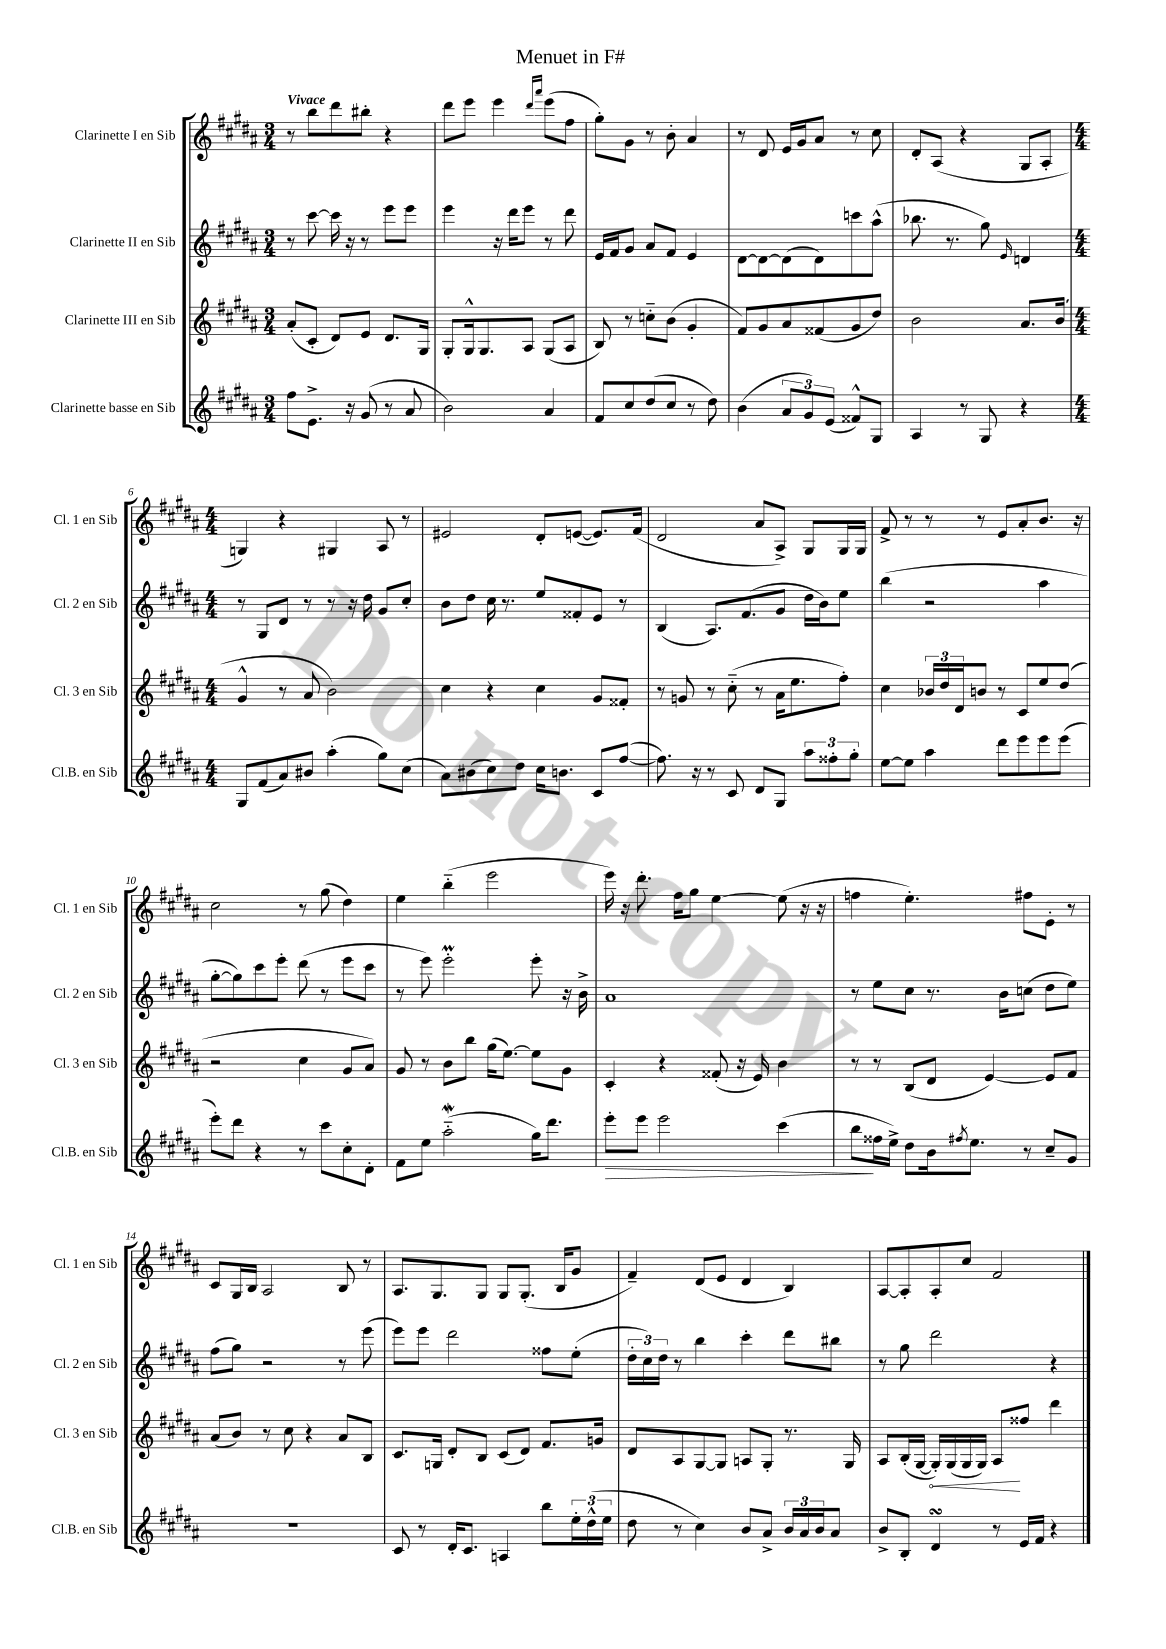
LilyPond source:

\header { title = "Menuet in F#" }
<<
\new StaffGroup <<
\new Staff = "s0" \with { instrumentName = "Clarinette I en Sib" shortInstrumentName = "Cl. 1 en Sib" } {
    \clef treble \key b \major \numericTimeSignature \time 3/4 \tempo "Vivace"
    r8 b''8 dis'''8 bis''8-. r4 |
    dis'''8 e'''8 e'''4 \grace { dis'''16 ais'''16 } e'''8( fis''8 |
    gis''8-.) gis'8 r8 b'8-. ais'4 |
    r8 dis'8 e'16 gis'16 ais'8 r8 cis''8 |
    dis'8-. ais8( r4 gis8 ais8-. |
    \numericTimeSignature \time 4/4 g4) r4 gis4 ais8 r8 |
    eis'2 dis'8-. e'8~( e'8.) fis'16( |
    dis'2 ais'8 ais8->) gis8 gis16 gis16 |
    fis'8-> r8 r8 r8 e'8 ais'8-. b'8. r16 |
    cis''2 r8 gis''8( dis''4) |
    e''4 b''4-_( e'''2 |
    e'''16) r16 dis'''8.-. fis''16 gis''8 e''4~ e''8( r16 r16 |
    f''4 e''4.-.) fis''8 e'8-. r8 |
    cis'8 gis16 b16 ais2 b8 r8 |
    ais8. gis8. gis8 gis8 gis8.-.( b16 gis'8 |
    fis'4--) dis'8( e'8 dis'4 b4) |
    ais8~ ais8-. ais8-. cis''8 fis'2 \bar "|." |
}
\new Staff = "s1" \with { instrumentName = "Clarinette II en Sib" shortInstrumentName = "Cl. 2 en Sib" } {
    \clef treble \key b \major \numericTimeSignature \time 3/4
    r8 cis'''8~ cis'''16 r16 r8 e'''8 e'''8 |
    e'''4 r16 dis'''16 e'''8 r8 dis'''8 |
    e'16 fis'16 gis'8 ais'8 fis'8 e'4 |
    dis'8~ dis'8~ dis'8( dis'8) c'''8 ais''8-^( |
    bes''8. r8. gis''8) \grace { e'16 } d'4 |
    \numericTimeSignature \time 4/4 r8 gis8 dis'8 r8 r8 r16 dis''16 gis'8 cis''8-. |
    b'8 dis''8 cis''16 r8. e''8 fisis'8-. e'8 r8 |
    b4( ais8.) fis'8.( gis'8 dis''16 b'16) e''8 |
    b''4( r2 ais''4 |
    gis''8~-. gis''8) cis'''8 e'''8-. dis'''8( r8 e'''8 cis'''8 |
    r8 e'''8) e'''2-.\prall e'''8-. r16 b'16-> |
    ais'1 |
    r8 e''8 cis''8 r8. b'16 c''8( dis''8 e''8) |
    fis''8( gis''8) r2 r8 e'''8( |
    e'''8) e'''8 dis'''2 fisis''8 e''8-.( |
    \tuplet 3/2 { dis''16-. cis''16) dis''16 } r8 b''4 cis'''4-. dis'''8 bis''8 |
    r8 gis''8 dis'''2 r4 \bar "|." |
}
\new Staff = "s2" \with { instrumentName = "Clarinette III en Sib" shortInstrumentName = "Cl. 3 en Sib" } {
    \clef treble \key b \major \numericTimeSignature \time 3/4
    ais'8-.( cis'8-. dis'8) e'8 dis'8. gis16 |
    gis8-. gis16-^ gis8. ais8 gis8( ais8 |
    b8) r8 c''8-_ b'8( gis'4-. |
    fis'8) gis'8 ais'8 fisis'8( gis'8 dis''8) |
    b'2 ais'8. b'16( |
    \numericTimeSignature \time 4/4 gis'4-^ r8 ais'8 b'2) |
    cis''4 r4 cis''4 gis'8 fisis'8-. |
    r8 g'8 r8 cis''8-_( r8 ais'16 e''8. fis''8-.) |
    cis''4 \tuplet 3/2 { bes'16 dis''16 dis'16 } b'8 r8 cis'8 e''8 dis''8( |
    r2 cis''4 gis'8 ais'8) |
    gis'8 r8 b'8 b''8 gis''16( e''8.~) e''8 gis'8 |
    cis'4-. r4 fisis'8-.( r16 e'16) b'4 |
    r8 r8 b8( dis'8 e'4~) e'8 fis'8 |
    ais'8( b'8) r8 cis''8 r4 ais'8 b8 |
    cis'8. g16 dis'8-. b8 cis'8( dis'8) fis'8. g'16 |
    dis'8 ais8 gis8~ gis8 a8 gis8-. r8. gis16 |
    ais8 b16-.( gis16~ \once \override Hairpin.circled-tip = ##t gis16-.\<) gis16( gis16 gis16) ais8\! fisis''8 dis'''4 \bar "|." |
}
\new Staff = "s3" \with { instrumentName = "Clarinette basse en Sib" shortInstrumentName = "Cl.B. en Sib" } {
    \clef treble \key b \major \numericTimeSignature \time 3/4
    fis''8 e'8.-> r16 gis'8( r8 ais'8 |
    b'2) ais'4 |
    fis'8 cis''8 dis''8( cis''8 r8 dis''8) |
    b'4( \tuplet 3/2 { ais'8 gis'8) e'8( } fisis'8-^) gis8 |
    ais4 r8 gis8 r4 |
    \numericTimeSignature \time 4/4 gis8 fis'8( ais'8) bis'8 ais''4-.( gis''8) cis''8( |
    ais'8) bis'8( cis''8) dis''8 cis''16 b'8. cis'8 fis''8~( |
    fis''8.) r16 r8 cis'8 dis'8 gis8 \tuplet 3/2 { ais''8 fisis''8-. gis''8-. } |
    e''8~ e''8 ais''4 dis'''8 e'''8 e'''8 e'''8( |
    e'''8-.) dis'''8 r4 r8 cis'''8 cis''8-. dis'8-. |
    fis'8 e''8 ais''2-_\mordent( gis''16) dis'''8. |
    e'''8-.\> e'''8 e'''2 cis'''4( |
    b''8\! fisis''16 e''16->) dis''8 b'16 \acciaccatura { fis''8 } e''8. r8 cis''8-- gis'8 |
    R1 |
    cis'8 r8 dis'16-. cis'8. a4 b''8 \tuplet 3/2 { e''16-. dis''16-^( e''16 } |
    dis''8 r8 cis''4) b'8 ais'8-> \tuplet 3/2 { b'16 ais'16 b'16 } ais'8 |
    b'8-> b8-. dis'4\turn r8 e'16 fis'16 r4 \bar "|." |
}
>>
>>
